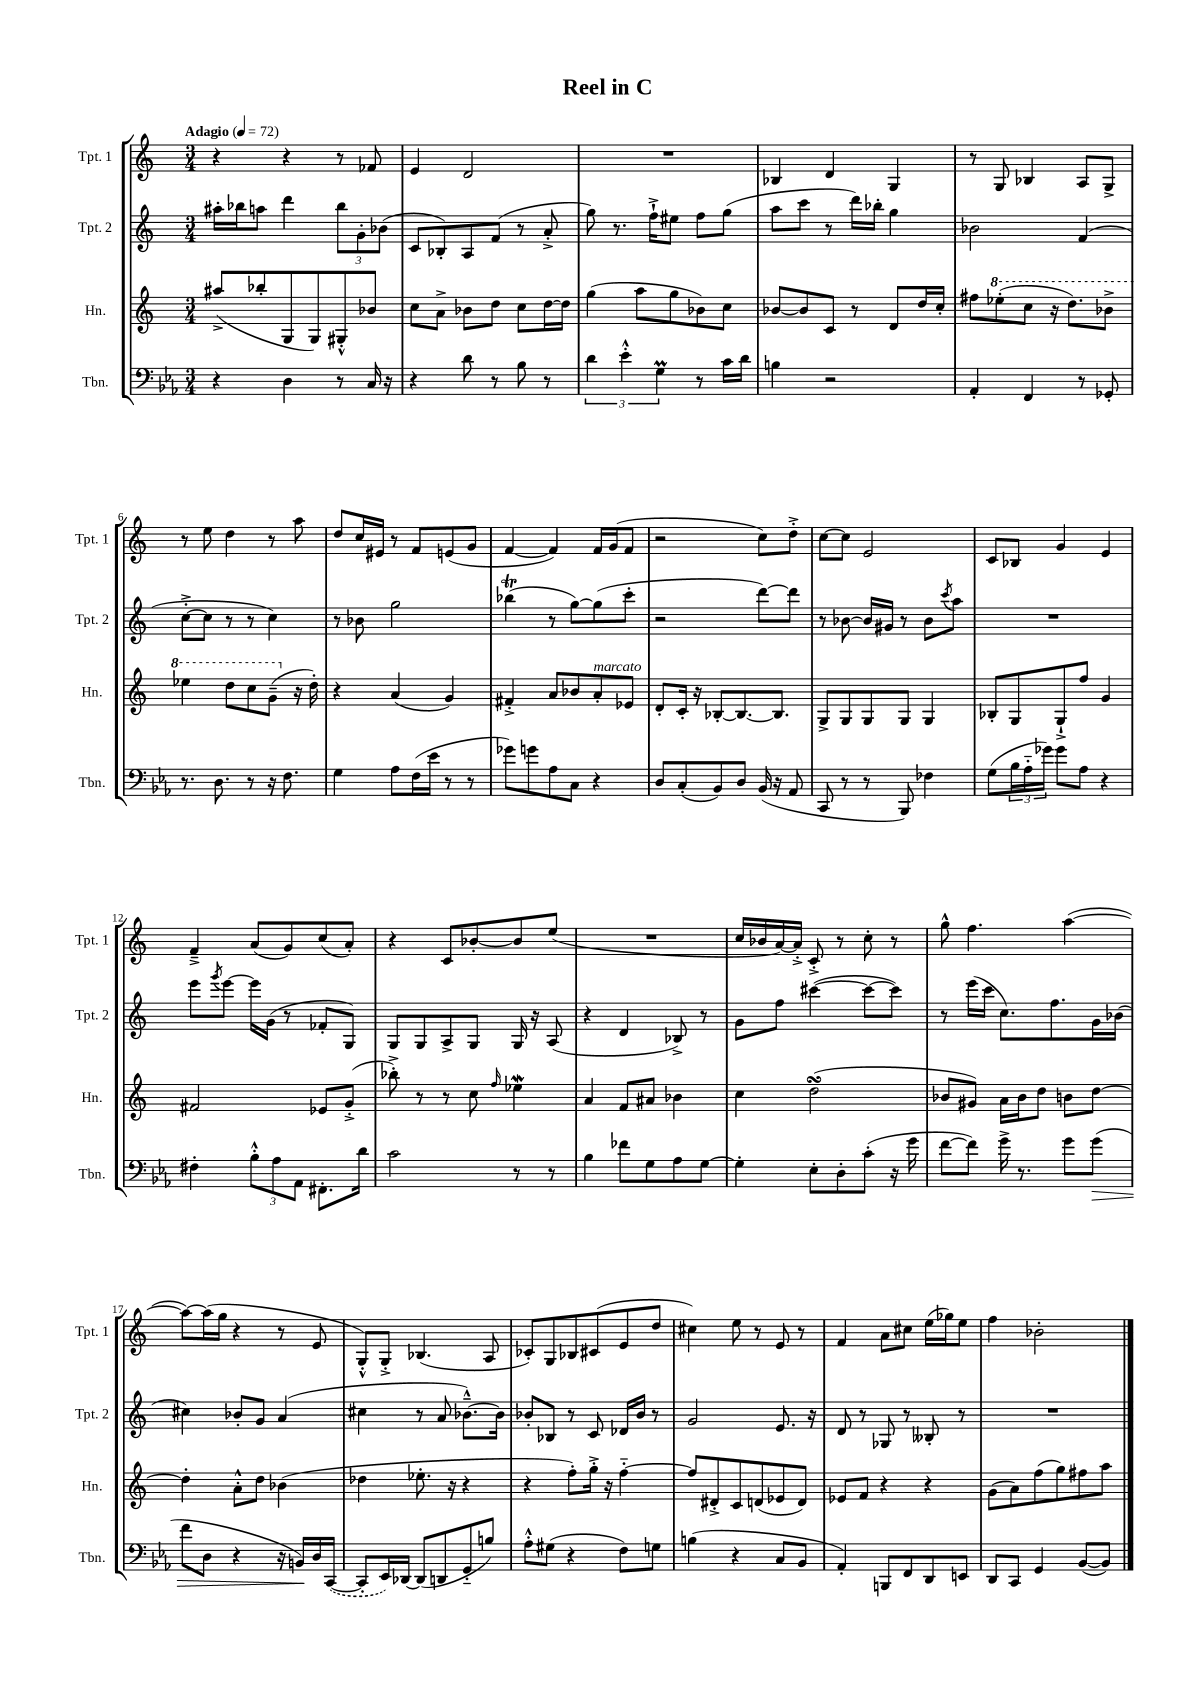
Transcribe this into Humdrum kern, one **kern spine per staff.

**kern	**kern	**kern	**kern
*staff4	*staff3	*staff2	*staff1
*clefF4	*clefG2	*clefG2	*clefG2
*k[b-e-a-]	*k[]	*k[]	*k[]
*M3/4	*M3/4	*M3/4	*M3/4
*MM72	*MM72	*MM72	*MM72
4r	(8aa#^/L	16aa#'\LL	4r
.	.	16bb-\J	.
.	8bb-'/	8aa\J	.
4D\	8G/	4ddd\	4r
.	8G/)	.	.
8r	8G#'^^/	12bb-\L	8r
.	.	12g'\	.
16C/	8b-/J	.	8f-/
.	.	(12b-\J	.
16r	.	.	.
=	=	=	=
4r	8cc\L	8c/L	4e/
.	8a^\J	8B-'/)	.
8d\	8b-\L	8A/	2d/
8r	8dd\J	(8f/J	.
8B-\	8cc\L	8r	.
8r	[16dd\L	8a'^/	.
.	16dd\]JJ	.	.
=	=	=	=
6d\	(4gg\	8gg\)	2.r
.	.	8.r	.
6e-'^^\	.	.	.
.	8aa\L	.	.
.	.	16ff`^\LK	.
6G\	.	.	.
.	8gg\	8ee#\J	.
8r	8b-\)	8ff\L	.
16c\LL	8cc\J	(8gg\J	.
16d\JJ	.	.	.
=	=	=	=
4B\	[8b-/L	8aa\L	4B-/
.	8b-/]	8ccc\J	.
2r	8c/J	8r	4d/
.	8r	16ddd\LL)	.
.	.	16bb-'\JJ	.
.	8d/L	4gg\	4G/
.	16dd/L	.	.
.	16cc'/JJ	.	.
=	=	=	=
4AA-'/	8ff#\L	2b-\	8r
.	(8eee-'\	.	8G/
4FF/	8ccc\J	.	4B-/
.	16r	.	.
.	8.ddd\L)	.	.
8r	.	(4f/	8A/L
8GG-'/	8bb-^\J	.	8G^/J
=	=	=	=
8.r	4eee-\	[8cc'^\L	8r
.	.	8cc\]J	8ee\
8.D\	.	.	.
.	8ddd\L	8r	4dd\
8r	8ccc\	8r	.
16r	(8gg~\J	4cc\)	8r
8.F\	.	.	.
.	16r	.	8aa\
.	16dd'\)	.	.
=	=	=	=
4G\	4r	8r	8dd/L
.	.	8b-\	16cc/L
.	.	.	16e#/JJ
8A-\L	(4a/	2gg\	8r
(16F\L	.	.	8f/L
16e-\JJ	.	.	.
8r	4g/)	.	(8e/
8r	.	.	8g/J
=	=	=	=
8g-\L)	4f#'^/	(4bb-\	[4f/
8g\	.	.	.
8A-\	8a/L	8r	4f/])
8C\J	8b-/	[8gg\L)	.
4r	8a'/	(8gg\]	16f/LL
.	.	.	(16g/J
.	8e-/J	8ccc'\J	8f/J
=	=	=	=
8D/L	8d'/L	2r	2r
(8C'/	16c'/Jk	.	.
.	16r	.	.
8BB-/)	[8B-'/L	.	.
8D/J	8.B-/_	.	.
(16BB-/	.	[8ddd\L)	8cc\L)
16r	8.B-/]J	.	.
8AA-/	.	8ddd\]J	8dd'^\J
=	=	=	=
8CC/	8G^/L	8r	[8cc\L
8r	8G/	[8b-\	8cc\]J
8r	8G/	16b-/]LL	2e/
.	.	16g#/JJ	.
8BBB-/)	8G/J	8r	.
4F-\	4G/	8b-\L	.
.	.	8qccc/	.
.	.	8aa\J	.
=	=	=	=
(8G\L	8B-'/L	2.r	8c/L
24B-\L	8G/	.	8B-/J
24A-'~\	.	.	.
24g-\JJ)	.	.	.
8g-\L	8G`^/	.	4g/
8A-\J	8ff/J	.	.
4r	4g/	.	4e/
=	=	=	=
4F#'\	2f#/	8eee\L	4f~^/
.	.	8qggg/	.
.	.	[8eee\J	.
12B-'^^\L	.	16eee\]LL	(8a/L
.	.	(16g\JJ	.
12A-\	.	.	.
.	.	8r	8g/)
12AA-\J	.	.	.
8.FF#'\L	8e-/L	8f-'/L	(8cc/
.	(8g'^/J	8G/J)	8a'/J)
16d\Jk	.	.	.
=	=	=	=
2c\	8bb-'^\)	8G/L	4r
.	8r	8G/	.
.	8r	8A^/	8c/L
.	8cc\	8G/J	[8b-'/
.	16qqff/	.	.
8r	4ee-\	16G/	8b-/]
.	.	16r	.
8r	.	(8A/	(8ee/J
=	=	=	=
4B-\	4a/	4r	2.r
8f-\L	8f/L	4d/	.
8G\	8a#/J	.	.
8A-\	4b-\	8B-^/)	.
[8G\J	.	8r	.
=	=	=	=
4G'\]	4cc\	8g\L	16cc/LL
.	.	.	16b-/
.	.	8ff\J	[16a/)
.	.	.	16a'^/]JJ
8E-'\L	(2dd\	([4ccc#\	8c'^/
8D'\	.	.	8r
(8c'\J	.	8ccc#\_L	8cc'\
16r	.	8ccc#\]J)	8r
16g\	.	.	.
=	=	=	=
[8f\L	8b-/L	8r	8gg^^\
8f\]J)	8g#/J)	(16eee\LL	4.ff\
.	.	16ccc\JJ	.
16g^\	16a\LL	8.cc\L)	.
8.r	16b-\J	.	.
.	8dd\J	.	.
.	.	8.ff\	.
8g\L	8b\L	.	([4aa\
(8g\J	[8dd\J	16g\L	.
.	.	(16b-\JJ	.
=	=	=	=
8f\L	4dd'\]	4cc#\)	8aa\_L)
8D\J	.	.	(16aa\]L
.	.	.	16gg\JJ
4r	8a'^^\L	8b-'/L	4r
.	8dd\J	8g/J	.
16r	(4b-\	(4a/	8r
16BB/LL)	.	.	.
16D/	.	.	8e/
([16CC/JJ	.	.	.
=	=	=	=
8CC'/]L	4dd-\	4cc#\	8G'^^/L)
16EE-/L)	.	.	8G'^/J
[16DD-/JJ	.	.	.
(8DD-/]L	8.ee-'\	8r	(4.B-/
8DD/	.	8a/	.
.	16r	.	.
8GG'~/	4r	[8.b-~^^\L)	.
8B/J)	.	.	8A/
.	.	16b-\]Jk	.
=	=	=	=
8A-'^^\L	4r	8b-'/L	8c-'/L)
(8G#\J	.	8B-/J	8G/
4r	8ff'\L)	8r	8B-/
.	16gg'^\Jk	8c/	(8c#/
.	16r	.	.
8F\L)	[4ff'~\	16d-/LL	8e/
.	.	16b-/JJ	.
8G\J	.	8r	8dd/J
=	=	=	=
(4B\	8ff/]L	2g/	4cc#\)
.	8d#'^/	.	.
4r	8c/	.	8ee\
.	(8d/	.	8r
8C/L	8e-/	8.e/	8e/
8BB-/J	8d/J)	.	8r
.	.	16r	.
=	=	=	=
4AA-'/)	8e-/L	8d/	4f/
.	8f/J	8r	.
8BBB/L	4r	8G-/	8a\L
8FF/	.	8r	8cc#\J
8DD/	4r	8B--'/	(16ee\LL
.	.	.	16gg-\J)
8EE/J	.	8r	8ee\J
=	=	=	=
8DD/L	(8g\L	2.r	4ff\
8CC/J	8a\)	.	.
4GG/	(8ff\	.	2b-'\
.	8gg\)	.	.
([8BB-/L	8ff#\	.	.
8BB-/]J)	8aa\J	.	.
==	==	==	==
*-	*-	*-	*-
